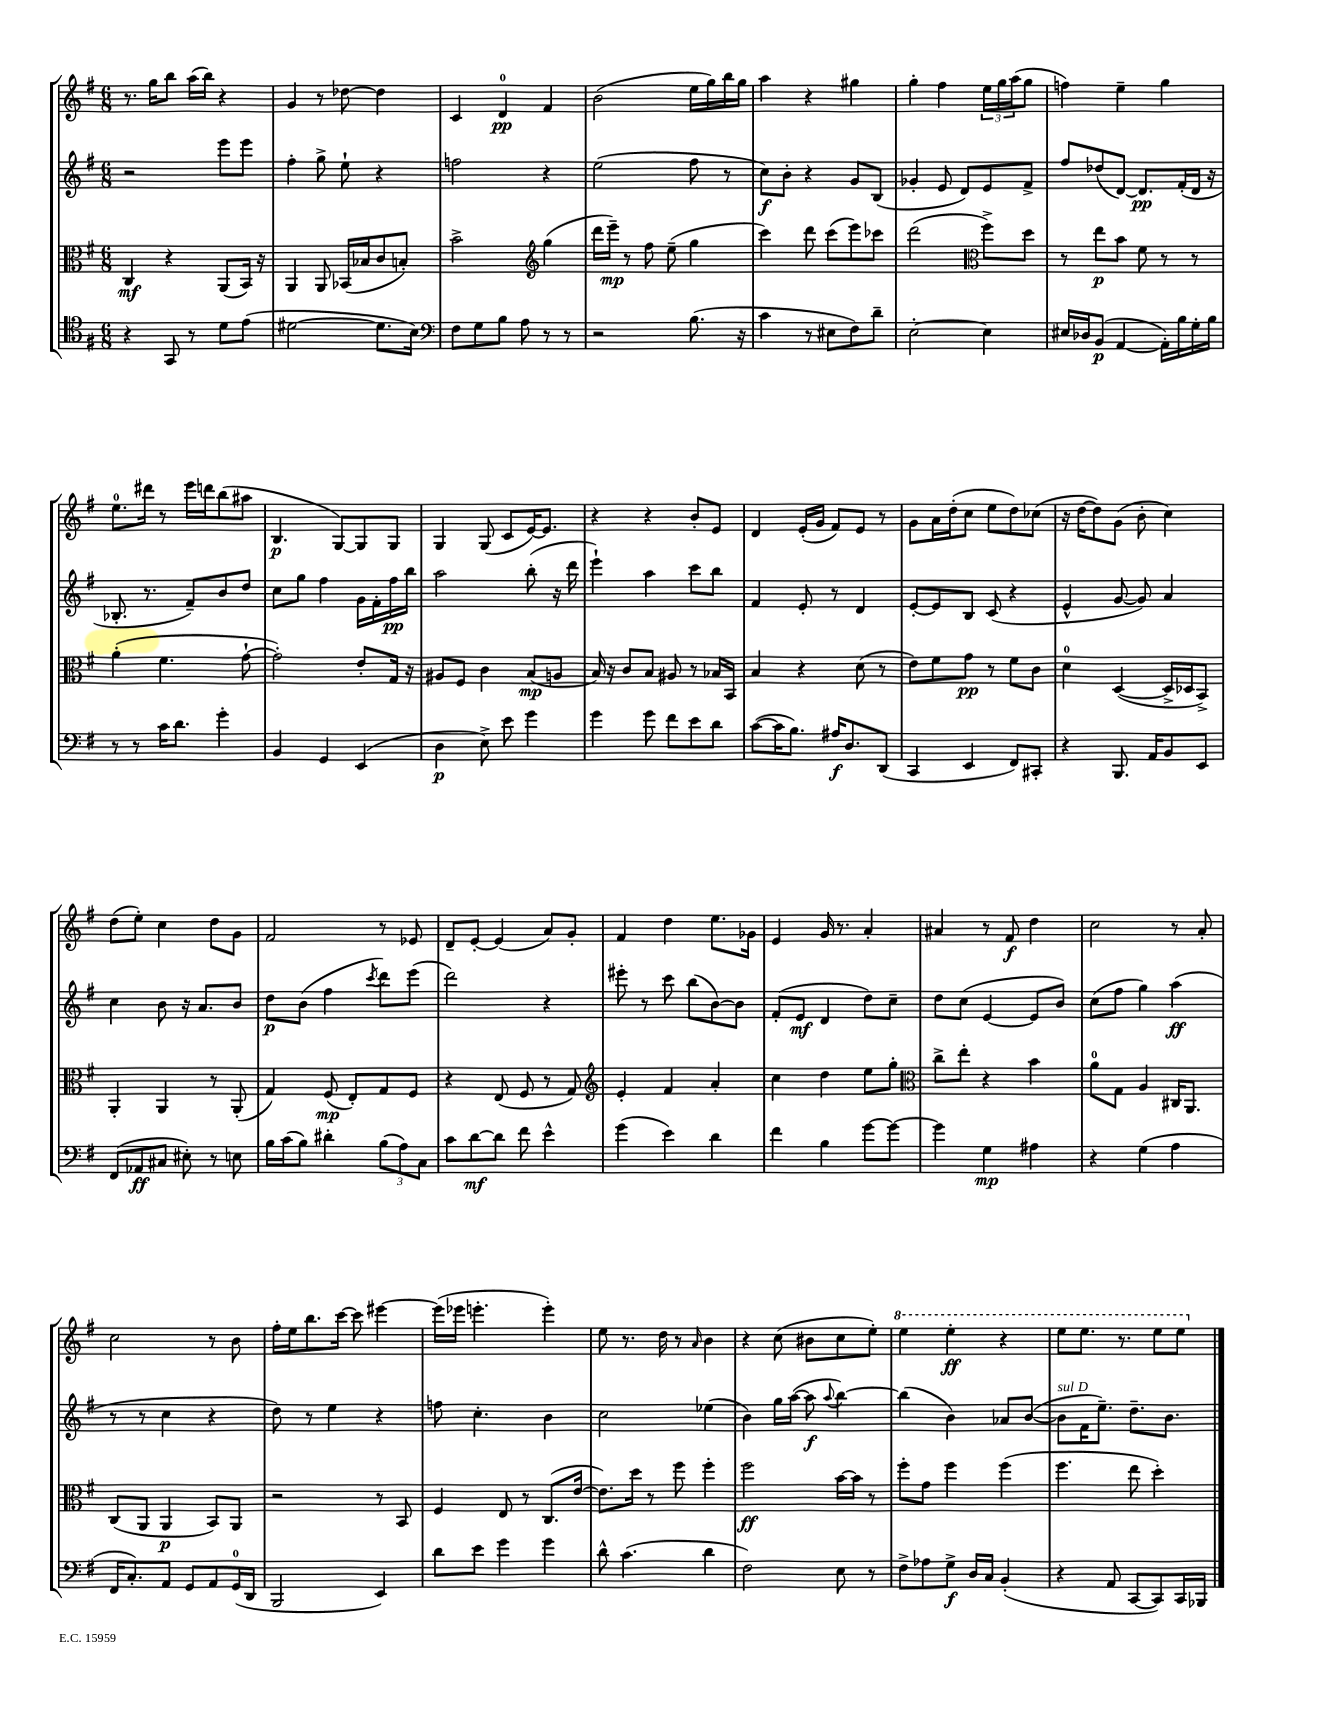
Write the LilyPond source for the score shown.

<<
\new StaffGroup <<
\new Staff = "s0" {
    \clef treble \key g \major \numericTimeSignature \time 6/8
    r8. g''16 b''8 a''16( b''16) r4 |
    g'4 r8 des''8~ des''4 |
    c'4 d'4-0\pp fis'4 |
    b'2( e''16 g''16) b''16 g''16 |
    a''4 r4 gis''4 |
    g''4-. fis''4 \tuplet 3/2 { e''16 g''16 a''16( } g''8 |
    f''4) e''4-- g''4 |
    e''8.-0 dis'''16 r8 e'''16 d'''16 b''8( ais''8 |
    b4.\p g8~) g8 g8 |
    g4 g8( c'8 e'16~) e'8. |
    r4 r4 b'8-. e'8 |
    d'4 e'16-.( g'16 fis'8) e'8 r8 |
    g'8 a'16 d''16-.( c''8 e''8 d''8) ces''8( |
    r16 d''16~ d''8) g'8( b'8-. c''4) |
    d''8( e''8-.) c''4 d''8 g'8 |
    fis'2 r8 ees'8 |
    d'8-- e'8~-. e'4( a'8) g'8-. |
    fis'4 d''4 e''8. ges'16 |
    e'4 g'16 r8. a'4-. |
    ais'4 r8 fis'8\f d''4 |
    c''2 r8 a'8-. |
    c''2 r8 b'8 |
    fis''16-. e''16 b''8. c'''16~ c'''8 eis'''4~ |
    eis'''16( ees'''16 e'''4.-. e'''4-.) |
    e''8 r8. d''16 r8 \grace { a'16 } b'4 |
    r4 c''8( bis'8 c''8 e''8-.) |
    \ottava #1 e'''4 e'''4-.\ff r4 |
    e'''8 e'''8. r8. e'''8 e'''8 \ottava #0 \bar "|." |
}
\new Staff = "s1" {
    \clef treble \key g \major \numericTimeSignature \time 6/8
    r2 e'''8 e'''8 |
    fis''4-. g''8-> e''8-! r4 |
    f''2 r4 |
    e''2( fis''8 r8 |
    c''8\f) b'8-. r4 g'8 b8( |
    ges'4-. e'8 d'8) e'8 fis'8-> |
    fis''8 des''8( d'8~) d'8.\pp fis'16-.( d'16 r16 |
    bes8.-. r8. fis'8--) b'8 d''8 |
    c''8 g''8 fis''4 g'16 fis'16-. fis''16\pp b''16 |
    a''2 b''8-.( r16 d'''16 |
    e'''4-!) a''4 c'''8 b''8 |
    fis'4 e'8-. r8 d'4 |
    e'8~-. e'8 b8 c'8( r4 |
    e'4-^ g'8~ g'8) a'4 |
    c''4 b'8 r16 a'8. b'8 |
    d''8\p b'8( fis''4 \acciaccatura { c'''8 } d'''8) e'''8( |
    d'''2) r4 |
    eis'''8-. r8 c'''8 b''8( b'8~) b'8 |
    fis'8-.( e'8\mf d'4 d''8) c''8-- |
    d''8 c''8( e'4~ e'8 b'8) |
    c''8( fis''8 g''4) a''4\ff( |
    r8 r8 c''4 r4 |
    d''8) r8 e''4 r4 |
    f''8 c''4.-. b'4 |
    c''2 ees''4( |
    b'4) g''16 a''16~( a''8\f \appoggiatura { a''8 } b''4~) |
    b''4( b'4) aes'8 b'8~( |
    b'8^\markup { \italic "sul D" } fis'16 e''8.--) d''8.-- b'8. \bar "|." |
}
\new Staff = "s2" {
    \clef alto \key g \major \numericTimeSignature \time 6/8
    c4\mf r4 a,8( b,16) r16 |
    a,4 a,8 bes,16( bes16 c'8 b8-.) |
    b'2-> \clef treble g''4( |
    d'''16 e'''16--\mp) r8 fis''8 e''8--( g''4 |
    c'''4) d'''8 c'''8( e'''8) ces'''8 |
    d'''2( \clef alto fis''8->) d''8 |
    r8 e''8\p b'8 fis'8 r8 r8 |
    a'4-.( fis'4. g'8~-! |
    g'2-.) e'8-. g16 r16 |
    ais8 fis8 c'4 b8\mp( a8 |
    b16) r16 c'8 b8 ais8 r8 bes16 b,16 |
    b4 r4 d'8( r8 |
    e'8) fis'8 g'8\pp r8 fis'8 c'8 |
    d'4-0 d4~( d16-> des16 b,8->) |
    a,4-. a,4 r8 a,8-.( |
    g4) fis8\mp( e8-.) g8 fis8 |
    r4 e8( fis8 r8 g8) |
    \clef treble e'4-. fis'4 a'4-. |
    c''4 d''4 e''8 g''8-. |
    \clef alto c''8-> e''8-. r4 b'4 |
    a'8-0 g8 a4 cis16 a,8. |
    c8( a,8 a,4\p b,8) a,8 |
    r2 r8 b,8 |
    fis4 e8 r8 c8.( e'16~ |
    e'8.) d''16 r8 fis''8 fis''4-. |
    fis''2\ff b'16~ b'16 r8 |
    fis''8-. g'8 fis''4 fis''4( |
    fis''4. e''8 d''4-.) \bar "|." |
}
\new Staff = "s3" {
    \clef tenor \key g \major \numericTimeSignature \time 6/8
    r4 g,8 r8 d'8 e'8( |
    dis'2~ dis'8. b16) |
    \clef bass fis8 g8 b8 a8 r8 r8 |
    r2 b8.( r16 |
    c'4 r8 eis8 fis8) d'8-- |
    e2~-. e4 |
    eis16 des16 b,8\p( a,4~ a,16-.) b16 g16-. b16 |
    r8 r8 c'16 d'8. g'4-. |
    b,4 g,4 e,4( |
    d4\p e8->) e'8 g'4 |
    g'4 g'8 fis'8 e'8 d'8 |
    c'8~( c'16 b8.) ais16\f d8. d,8( |
    c,4 e,4 fis,8) cis,8-. |
    r4 b,,8. a,16 b,8 e,8 |
    fis,8( aes,8\ff cis8 eis8-.) r8 e8 |
    b16 c'16( b8) dis'4-. \tuplet 3/2 { b8( a8) c8 } |
    c'8 d'8~\mf d'8 fis'8 e'4-^ |
    g'4( e'4) d'4 |
    fis'4 b4 g'8~ g'8~ |
    g'4 g4\mp ais4 |
    r4 g4( a4 |
    fis,16 c8.-.) a,8 g,8 a,8 g,16-0( d,16 |
    b,,2 e,4) |
    d'8 e'8 g'4 g'4 |
    d'8-^ c'4.( d'4 |
    fis2) e8 r8 |
    fis8-> aes8 g8->\f d16 c16 b,4-.( |
    r4 a,8 c,8~ c,8) c,16 bes,,16 \bar "|." |
}
>>
>>
\layout { \context { \Score \remove "Bar_number_engraver" } }
